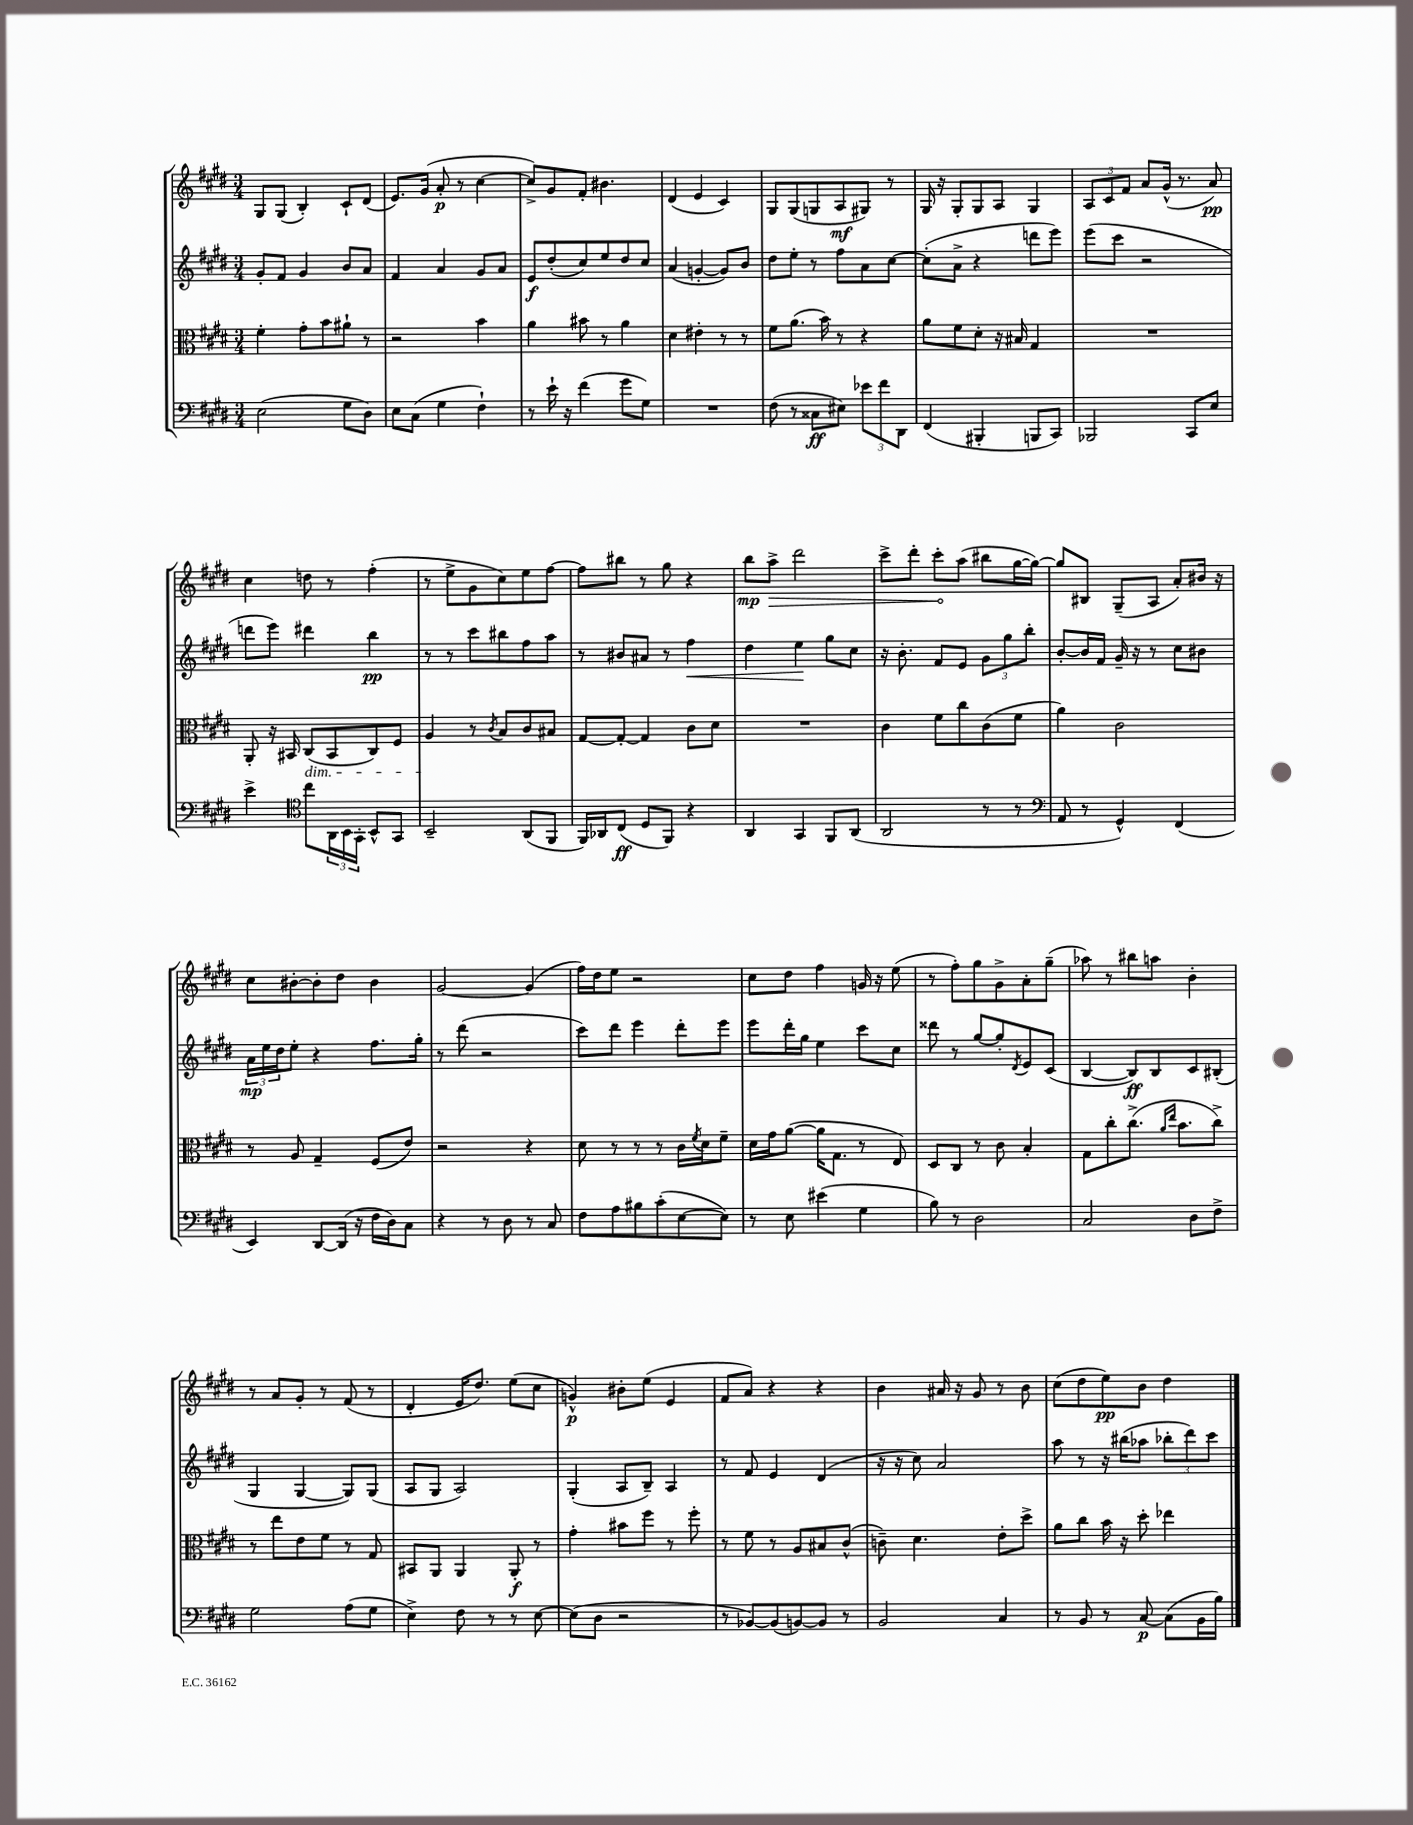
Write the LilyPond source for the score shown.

<<
\new StaffGroup <<
\new Staff = "s0" {
    \clef treble \key e \major \numericTimeSignature \time 3/4
    gis8 gis8( b4-.) cis'8-! dis'8( |
    e'8.) gis'16( a'8-.\p r8 cis''4~ |
    cis''8->) gis'8 fis'8-. bis'4. |
    dis'4( e'4 cis'4) |
    gis8 gis8( g8 a8\mf gis8) r8 |
    gis16 r16 gis8-. gis8 a8 gis4 |
    \tuplet 3/2 { a8 cis'8 fis'8 } a'8 gis'16-^( r8. a'8\pp) |
    cis''4 d''8 r8 fis''4-.( |
    r8 e''8-> gis'8 cis''8) e''8 fis''8~ |
    fis''8 bis''8 r8 gis''8 r4 |
    b''8\mp \once \override Hairpin.circled-tip = ##t a''8->\> dis'''2 |
    cis'''8-> dis'''8-. cis'''8-.\! a''8( bis''8 gis''16~ gis''16~) |
    gis''8 bis8 gis8--( a8 a'8-.) bis'16 r16 |
    cis''8 bis'8~-. bis'8-. dis''8 bis'4 |
    gis'2~ gis'4( |
    fis''16) dis''16 e''8 r2 |
    cis''8 dis''8 fis''4 g'16 r16 e''8( |
    r8 fis''8-.) gis''8 gis'8-> a'8-. gis''8--( |
    aes''8) r8 bis''8 a''8 b'4-. |
    r8 a'8 gis'8-. r8 fis'8( r8 |
    dis'4-. e'16 dis''8.) e''8( cis''8 |
    g'4-^\p) bis'8-. e''8( e'4 |
    fis'8 a'8) r4 r4 |
    b'4 ais'16 r16 gis'8 r8 b'8 |
    cis''8( dis''8 e''8\pp) b'8 dis''4 \bar "|." |
}
\new Staff = "s1" {
    \clef treble \key e \major \numericTimeSignature \time 3/4
    gis'8-. fis'8 gis'4 b'8 a'8 |
    fis'4 a'4 gis'8 a'8 |
    e'8\f dis''8-.( cis''8) e''8 dis''8 cis''8 |
    a'4( g'4~-. g'8) b'8 |
    dis''8 e''8-. r8 fis''8 a'8 cis''8~ |
    cis''8-.( a'8-> r4 d'''8 e'''8) |
    e'''8( cis'''8 r2 |
    d'''8 e'''8) dis'''4 b''4\pp |
    r8 r8 cis'''8 bis''8 fis''8 a''8 |
    r8 bis'8 ais'8 r8 fis''4\< |
    dis''4 e''4\! gis''8 cis''8 |
    r16 b'8.-. fis'8 e'8 \tuplet 3/2 { gis'8 gis''8 b''8-. } |
    b'8~-. b'16 fis'16 gis'16-- r16 r8 cis''8 bis'8 |
    \tuplet 3/2 { a'16\mp e''16 dis''16 } e''8-. r4 fis''8. gis''16-. |
    r8 dis'''8( r2 |
    cis'''8) dis'''8 e'''4 dis'''8-. e'''8 |
    e'''8 dis'''16-. gis''16 e''4 cis'''8 cis''8 |
    disis'''8 r8 gis''8~ gis''8-. \acciaccatura { dis'8 } e'8 cis'8( |
    b4~ b8\ff) b8 cis'8 bis8-.( |
    gis4 gis4~ gis8) gis8( |
    a8 gis8 a2) |
    gis4-.( a8 b8--) a4 |
    r8 fis'8 e'4 dis'4( |
    r16 r16 cis''8) a'2 |
    a''8 r8 r16 bis''16( aes''8 \tuplet 3/2 { bes''8-. dis'''8) cis'''8 } \bar "|." |
}
\new Staff = "s2" {
    \clef alto \key e \major \numericTimeSignature \time 3/4
    fis'4-. gis'8-. b'8 ais'8-! r8 |
    r2 b'4 |
    a'4 bis'8 r8 a'4 |
    dis'4 eis'4-. r8 r8 |
    fis'8 a'8.( b'16) r8 r4 |
    a'8 fis'8 dis'8-. r16 bis16 gis4 |
    R2. |
    a,8-. r16 bis,16 cis8\dim( bis,8 cis8) fis8 |
    a4\! r8 \acciaccatura { cis'8 } b8 cis'8 bis8 |
    gis8~ gis8~-. gis4 cis'8 dis'8 |
    R2. |
    cis'4 fis'8 cis''8 cis'8( fis'8 |
    a'4) cis'2 |
    r8 a8 gis4-- fis8( e'8) |
    r2 r4 |
    dis'8 r8 r8 r8 cis'16 \acciaccatura { fis'8 } dis'16 fis'8-- |
    dis'16 gis'16 a'8~( a'16 gis8. r8 e8) |
    dis8 cis8 r8 cis'8 b4-. |
    gis8 cis''8-. cis''8.->( \grace { a'16 e''16 } b'8. cis''8->) |
    r8 e''8 e'8 fis'8 r8 gis8 |
    bis,8 a,8 a,4 a,8-.\f r8 |
    gis'4-. bis'8 fis''8 r8 fis''8-. |
    r8 fis'8 r8 a8 bis8 cis'8-^( |
    c'8--) dis'4. e'8-. dis''8-> |
    a'8 cis''8 b'16 r16 dis''8-. ees''4 \bar "|." |
}
\new Staff = "s3" {
    \clef bass \key e \major \numericTimeSignature \time 3/4
    e2( gis8 dis8) |
    e8 cis8( gis4 fis4-!) |
    r8 e'16-! r16 fis'4( gis'8 gis8) |
    R2. |
    fis8( r8 cisis8\ff eis8) \tuplet 3/2 { ees'8 fis'8 dis,8 } |
    fis,4( bis,,4-. b,,8 cis,8) |
    bes,,2 cis,8 e8 |
    e'4-> \clef tenor cis''8 \tuplet 3/2 { a,16 b,16 gis,16-. } b,8-^ gis,8 |
    b,2-- a,8( fis,8 |
    fis,16) aes,16 cis8\ff( dis8 fis,8) r4 |
    a,4 gis,4 fis,8 a,8( |
    a,2 r8 r8 |
    \clef bass a,8 r8 gis,4-^) fis,4( |
    e,4) dis,8~ dis,16( r16 fis16 dis16) cis8 |
    r4 r8 dis8 r8 cis8 |
    fis8 a8 bis8 cis'8-.( e8~ e8) |
    r8 e8 eis'4( gis4 |
    b8) r8 dis2 |
    cis2 dis8 fis8-> |
    gis2 a8( gis8 |
    e4->) fis8 r8 r8 e8~ |
    e8( dis8 r2 |
    r8 bes,8~) bes,8( b,8~) b,8 r8 |
    b,2 cis4 |
    r8 b,8 r8 cis8~\p cis8( b,16 b16) \bar "|." |
}
>>
>>
\layout { \context { \Score \remove "Bar_number_engraver" } }
